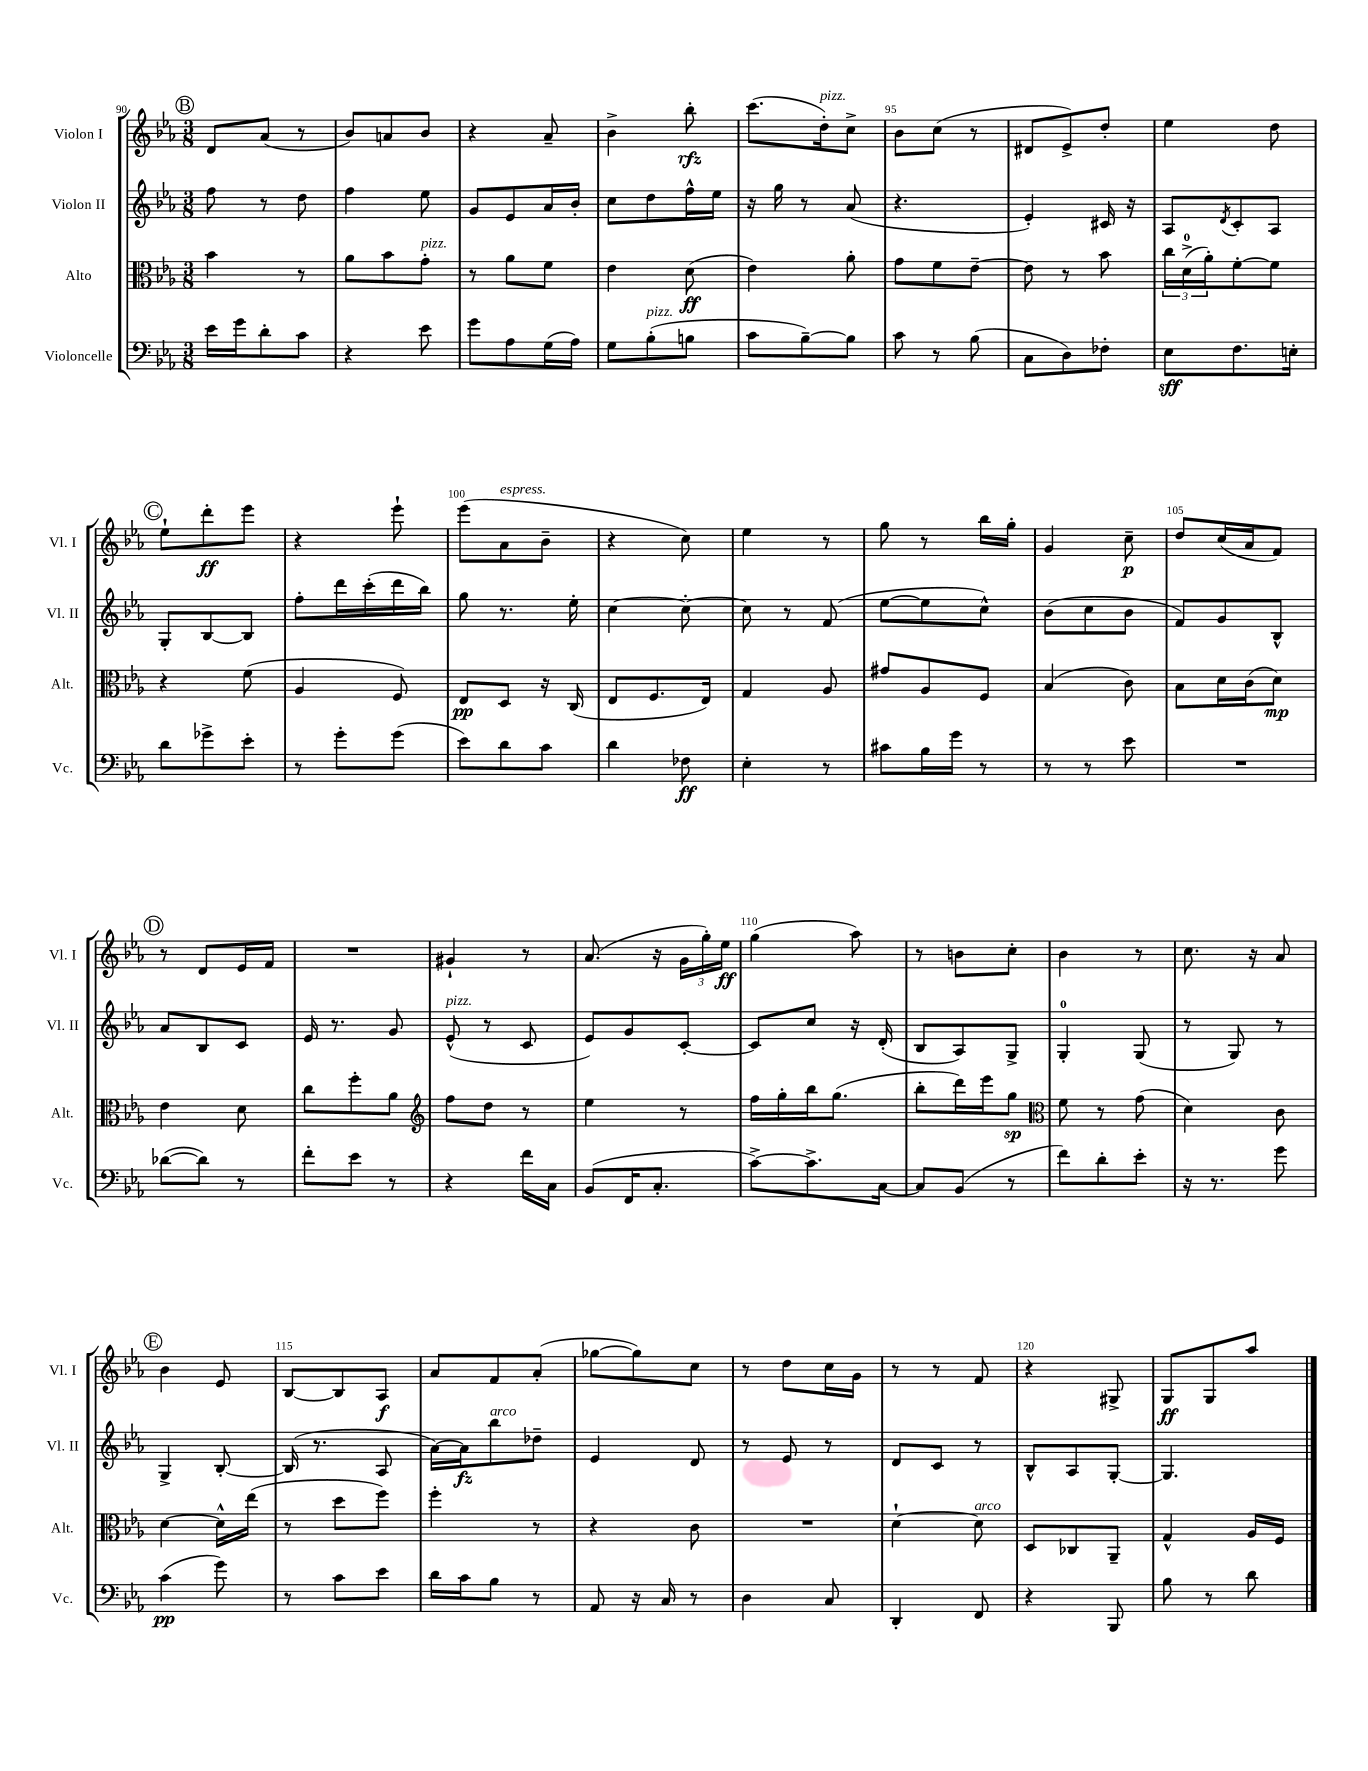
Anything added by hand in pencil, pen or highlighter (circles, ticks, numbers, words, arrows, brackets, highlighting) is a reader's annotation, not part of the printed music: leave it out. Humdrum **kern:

**kern	**dynam	**kern	**dynam	**kern	**dynam	**kern	**dynam
*part4	*part4	*part3	*part3	*part2	*part2	*part1	*part1
*staff4	*staff4	*staff3	*staff3	*staff2	*staff2	*staff1	*staff1
*I"Violoncelle	*	*I"Alto	*	*I"Violon II	*	*I"Violon I	*
*I'Vc.	*	*I'Alt.	*	*I'Vl. II	*	*I'Vl. I	*
*clefF4	*	*clefC3	*	*clefG2	*	*clefG2	*
*k[b-e-a-]	*	*k[b-e-a-]	*	*k[b-e-a-]	*	*k[b-e-a-]	*
*M3/8	*	*M3/8	*	*M3/8	*	*M3/8	*
!!LO:REH:place=s1:t=B
=90	=90	=90	=90	=90	=90	=90	=90
16e-\LL	.	4b-\	.	8ff\	.	8d/L	.
16g\J	.	.	.	.	.	.	.
8d'\	.	.	.	8r	.	(8a-/J	.
8c\J	.	8r	.	8dd\	.	8r	.
=91	=91	=91	=91	=91	=91	=91	=91
4r	.	8a-\L	.	4ff\	.	8b-/L)	.
.	.	8b-\	.	.	.	8an/	.
!	!	!LO:TX:a:i:t=pizz.	!	!	!	!	!
8e-\	.	8g'\J	.	8ee-\	.	8b-/J	.
=92	=92	=92	=92	=92	=92	=92	=92
8g\L	.	8r	.	8g/L	.	4r	.
8A-\	.	8a-\L	.	8e-/	.	.	.
(16G\L	.	8f\J	.	16a-/L	.	8a-~/	.
16A-\JJ)	.	.	.	16b-'/JJ	.	.	.
=93	=93	=93	=93	=93	=93	=93	=93
8G\L	.	4e-\	.	8cc\L	.	4b-^\	.
!LO:TX:a:i:t=pizz.	!	!	!	!	!	!	!
(8B-'\	.	.	.	8dd\	.	.	.
8Bn\J	.	(8d\	ff	16ff^^\L	.	8bb-'\	rfz
.	.	.	.	16ee-\JJ	.	.	.
=94	=94	=94	=94	=94	=94	=94	=94
8c\L	.	4e-\)	.	16r	.	(8.ccc\L	.
.	.	.	.	16gg\	.	.	.
[8B-~\)	.	.	.	8r	.	.	.
!	!	!	!	!	!	!LO:TX:a:i:t=pizz.	!
.	.	.	.	.	.	16dd'\k)	.
8B-\J]	.	8a-'\	.	(8a-/	.	8cc^\J	.
=95	=95	=95	=95	=95	=95	=95	=95
8c\	.	8g\L	.	4.r	.	8b-\L	.
8r	.	8f\	.	.	.	(8cc\J	.
(8B-\	.	[8e-~\J	.	.	.	8r	.
=96	=96	=96	=96	=96	=96	=96	=96
8C\L	.	8e-\]	.	4e-'/)	.	8d#X/L	.
8D\)	.	8r	.	.	.	8e-^/)	.
8F-X'\J	.	8b-\	.	16c#X/	.	8dd'/J	.
.	.	.	.	16r	.	.	.
=97	=97	=97	=97	=97	=97	=97	=97
8E-\L	sff	24cc\LL	.	8A-/L	.	4ee-\	.
.	.	(24d^\	.	.	.	.	.
.	.	24a-'\J)	.	.	.	.	.
.	.	.	.	8qd/	.	.	.
8.F\	.	[8f'\	.	8c'/	.	.	.
.	.	8f\J]	.	8A-/J	.	8dd\	.
16En'\Jk	.	.	.	.	.	.	.
!!LO:LB:g=z
!!LO:REH:place=s1:t=C
=98	=98	=98	=98	=98	=98	=98	=98
8d\L	.	4r	.	8G'/L	.	8ee-`\L	.
8g-X^\	.	.	.	[8B-/	.	8ddd'\	ff
8e-'\J	.	(8f\	.	8B-/J]	.	8eee-\J	.
=99	=99	=99	=99	=99	=99	=99	=99
8r	.	4A-/	.	8ff'\L	.	4r	.
8g'\L	.	.	.	16ddd\L	.	.	.
.	.	.	.	(16ccc'\	.	.	.
(8g\J	.	8F/)	.	16ddd\	.	8eee-`\	.
.	.	.	.	16bb-\JJ)	.	.	.
=100	=100	=100	=100	=100	=100	=100	=100
8e-\L)	.	8E-/L	pp	8gg\	.	(8eee-\L	.
!	!	!	!	!	!	!LO:TX:a:i:t=espress.	!
8d\	.	8D/J	.	8.r	.	8a-\	.
8c\J	.	16r	.	.	.	8b-~\J	.
.	.	(16C/	.	16ee-'\	.	.	.
=101	=101	=101	=101	=101	=101	=101	=101
4d\	.	8E-/L	.	[4cc\	.	4r	.
.	.	8.F/	.	.	.	.	.
8F-X\	ff	.	.	8cc'\_	.	8cc\)	.
.	.	16E-/Jk)	.	.	.	.	.
=102	=102	=102	=102	=102	=102	=102	=102
4E-'\	.	4G/	.	8cc\]	.	4ee-\	.
.	.	.	.	8r	.	.	.
8r	.	8A-/	.	(8f/	.	8r	.
=103	=103	=103	=103	=103	=103	=103	=103
8c#X\L	.	8g#X/L	.	[8ee-\L	.	8gg\	.
16B-\L	.	8A-/	.	8ee-\]	.	8r	.
16g\JJ	.	.	.	.	.	.	.
8r	.	8F/J	.	8cc^^\J)	.	16bb-\LL	.
.	.	.	.	.	.	16gg'\JJ	.
=104	=104	=104	=104	=104	=104	=104	=104
8r	.	(4B-/	.	(8b-\L	.	4g/	.
8r	.	.	.	8cc\	.	.	.
8e-\	.	8c\)	.	8b-\J	.	8cc~\	p
=105	=105	=105	=105	=105	=105	=105	=105
4.r	.	8B-\L	.	8f/L)	.	8dd/L	.
.	.	16d\L	.	8g/	.	(16cc/L	.
.	.	(16c\J	.	.	.	16a-/J	.
.	.	8d\J)	mp	8B-^^/J	.	8f/J)	.
!!LO:LB:g=z
!!LO:REH:place=s1:t=D
=106	=106	=106	=106	=106	=106	=106	=106
([8d-X\L	.	4e-\	.	8a-/L	.	8r	.
8d-\J])	.	.	.	8B-/	.	8d/L	.
8r	.	8d\	.	8c/J	.	16e-/L	.
.	.	.	.	.	.	16f/JJ	.
=107	=107	=107	=107	=107	=107	=107	=107
8f'\L	.	8cc\L	.	16e-/	.	4.r	.
.	.	.	.	8.r	.	.	.
8e-\J	.	8ff'\	.	.	.	.	.
8r	.	8a-\J	.	8g/	.	.	.
=108	=108	=108	=108	=108	=108	=108	=108
*	*	*clefG2	*	*	*	*	*
!	!	!	!	!LO:TX:a:i:t=pizz.	!	!	!
4r	.	8ff\L	.	(8e-^^/	.	4g#X`/	.
.	.	8dd\J	.	8r	.	.	.
16f\LL	.	8r	.	8c/	.	8r	.
16C\JJ	.	.	.	.	.	.	.
=109	=109	=109	=109	=109	=109	=109	=109
(8BB-/L	.	4ee-\	.	8e-/L)	.	(8.a-/	.
16FF/K	.	.	.	8g/	.	.	.
8.C'/J	.	.	.	.	.	16r	.
.	.	8r	.	[8c'/J	.	24g\LL	.
.	.	.	.	.	.	24gg'\)	.
.	.	.	.	.	.	24ee-\JJ	ff
=110	=110	=110	=110	=110	=110	=110	=110
[8c^\L)	.	16ff\LL	.	8c/L]	.	(4gg\	.
.	.	16gg'\	.	.	.	.	.
8.c^\]	.	16bb-\J	.	8cc/J	.	.	.
.	.	(8.gg\J	.	.	.	.	.
.	.	.	.	16r	.	8aa-\)	.
[16C\Jk	.	.	.	(16d'/	.	.	.
=111	=111	=111	=111	=111	=111	=111	=111
8C/L]	.	8bb-'\L	.	8B-/L	.	8r	.
(8BB-/J	.	16ddd\L)	.	8A-/)	.	8bn\L	.
.	.	16eee-\J	.	.	.	.	.
8r	.	8gg\J	sp	8G^/J	.	8cc'\J	.
=112	=112	=112	=112	=112	=112	=112	=112
*	*	*clefC3	*	*	*	*	*
8f\L)	.	8f\	.	4G'/	.	4b-\	.
8d'\	.	8r	.	.	.	.	.
8e-'\J	.	(8g\	.	(8G/	.	8r	.
=113	=113	=113	=113	=113	=113	=113	=113
16r	.	4d\)	.	8r	.	8.cc\	.
8.r	.	.	.	.	.	.	.
.	.	.	.	8G/)	.	.	.
.	.	.	.	.	.	16r	.
8g\	.	8c\	.	8r	.	8a-/	.
!!LO:LB:g=z
!!LO:REH:place=s1:t=E
=114	=114	=114	=114	=114	=114	=114	=114
(4c\	pp	[4d\	.	4G^/	.	4b-\	.
8g\)	.	16d^^\LL]	.	[8B-'/	.	8e-/	.
.	.	(16ee-\JJ	.	.	.	.	.
=115	=115	=115	=115	=115	=115	=115	=115
8r	.	8r	.	(16B-/]	.	[8B-/L	.
.	.	.	.	8.r	.	.	.
8c\L	.	8dd\L	.	.	.	8B-/]	.
8e-\J	.	8ff\J)	.	8A-/	.	8A-/J	f
=116	=116	=116	=116	=116	=116	=116	=116
16d\LL	.	4ff'\	.	[16a-\LL)	.	8a-/L	.
16c\J	.	.	.	16a-\J]	fz	.	.
!	!	!	!	!LO:TX:a:i:t=arco	!	!	!
8B-\J	.	.	.	8bb-\	.	8f/	.
8r	.	8r	.	8dd-X~\J	.	(8a-'/J	.
=117	=117	=117	=117	=117	=117	=117	=117
8AA-/	.	4r	.	4e-/	.	[8gg-X\L	.
16r	.	.	.	.	.	8gg-\])	.
16C/	.	.	.	.	.	.	.
8r	.	8c\	.	8d/	.	8cc\J	.
=118	=118	=118	=118	=118	=118	=118	=118
4D\	.	4.r	.	8r	.	8r	.
.	.	.	.	8e-/	.	8dd\L	.
8C/	.	.	.	8r	.	16cc\L	.
.	.	.	.	.	.	16g\JJ	.
=119	=119	=119	=119	=119	=119	=119	=119
4DD'/	.	[4d`\	.	8d/L	.	8r	.
.	.	.	.	8c/J	.	8r	.
!	!	!LO:TX:a:i:t=arco	!	!	!	!	!
8FF/	.	8d\]	.	8r	.	8f/	.
=120	=120	=120	=120	=120	=120	=120	=120
4r	.	8D/L	.	8B-^^/L	.	4r	.
.	.	8C-X/	.	8A-/	.	.	.
8BBB-/	.	8AA-~/J	.	[8G'/J	.	8G#X^/	.
=121	=121	=121	=121	=121	=121	=121	=121
8B-\	.	4G^^/	.	4.G/]	.	8G/L	ff
8r	.	.	.	.	.	8G/	.
8d\	.	16A-/LL	.	.	.	8aa-/J	.
.	.	16F/JJ	.	.	.	.	.
==	==	==	==	==	==	==	==
*-	*-	*-	*-	*-	*-	*-	*-
